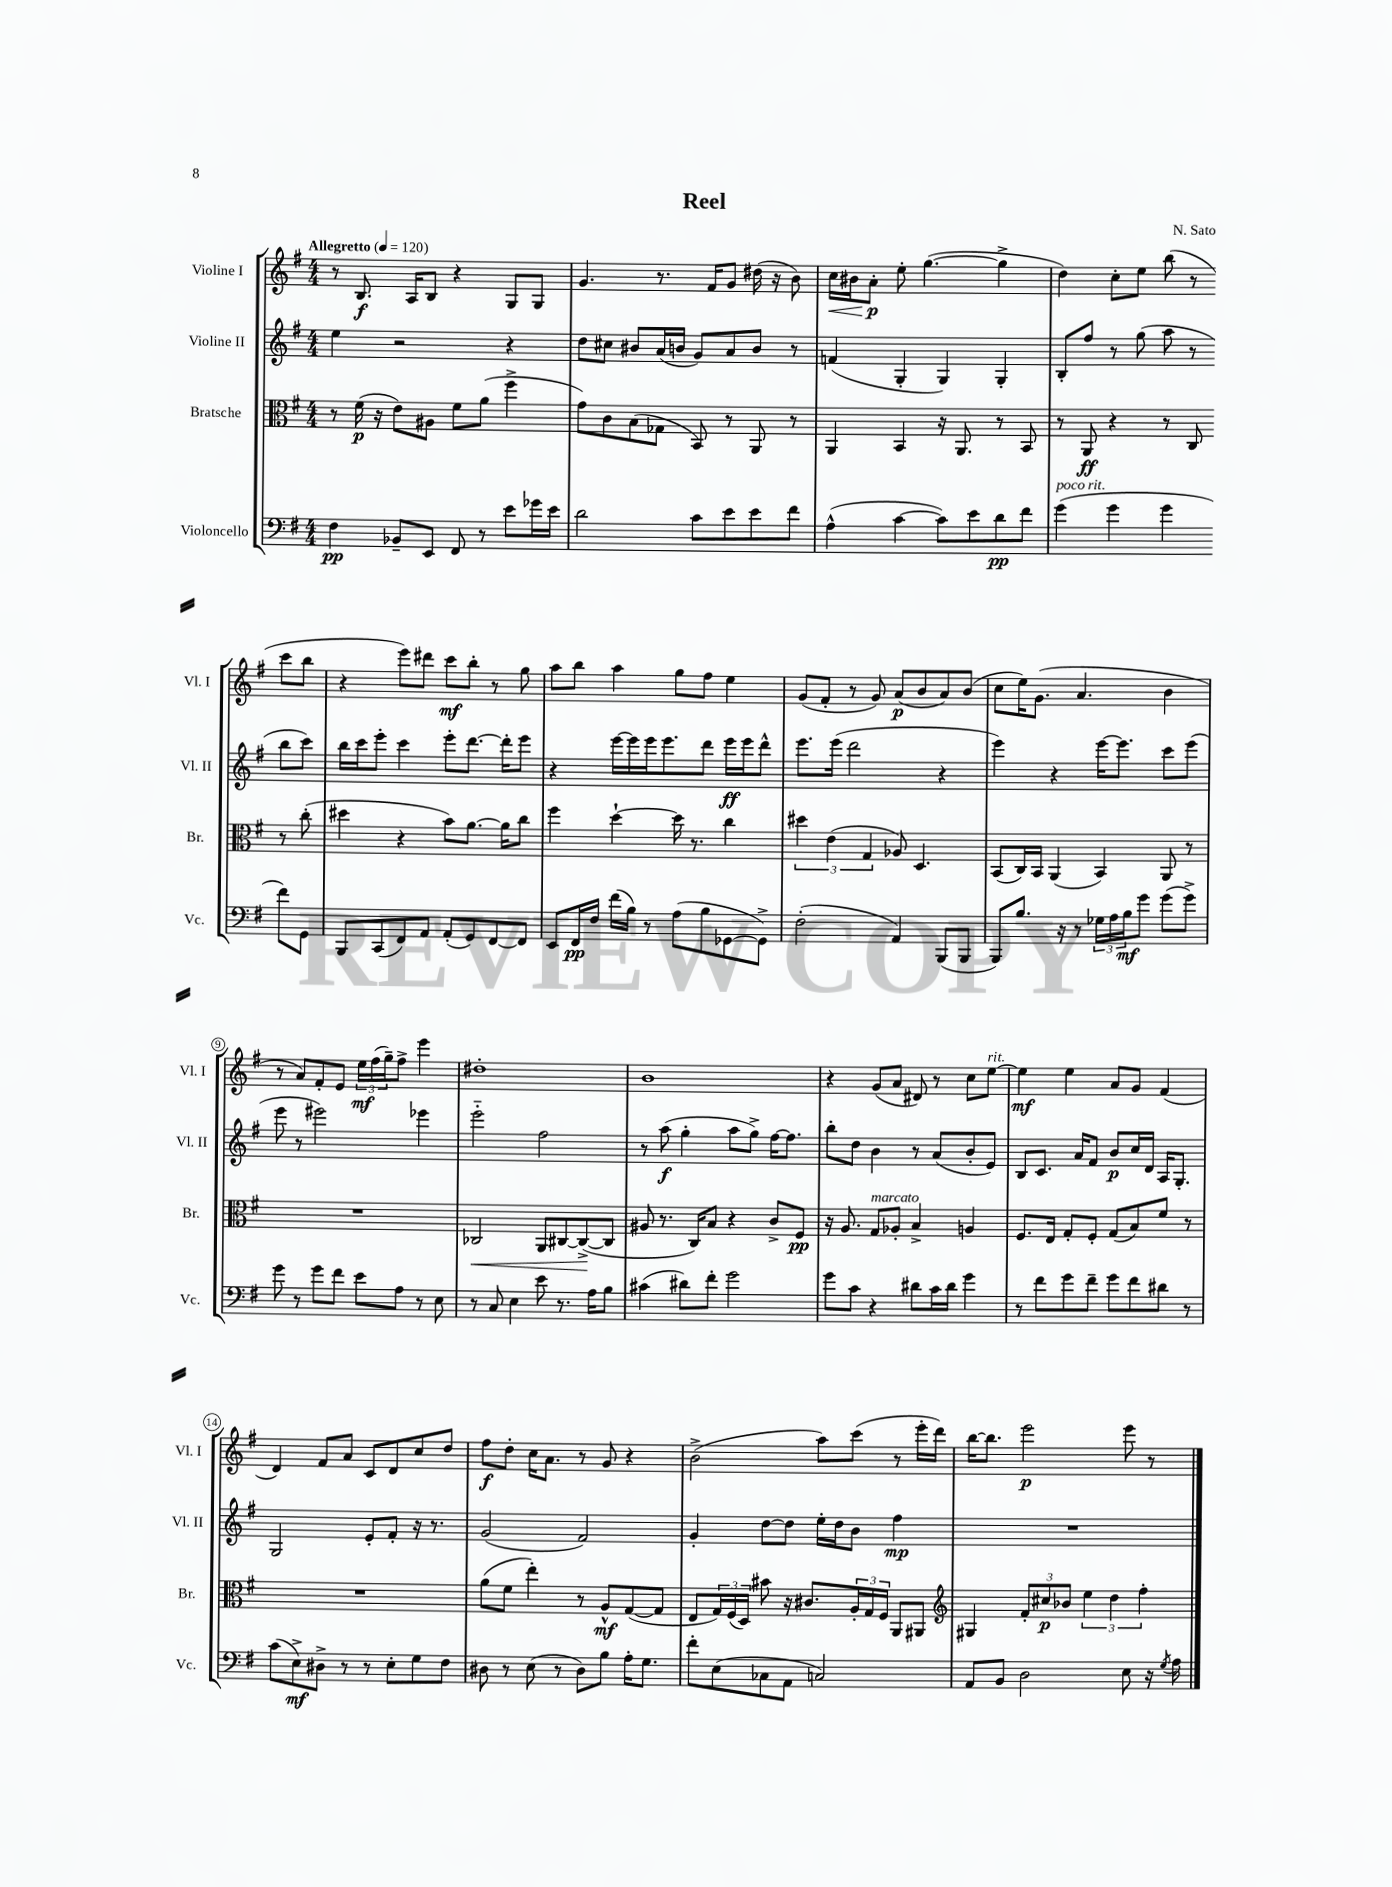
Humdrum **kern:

**kern	**kern	**kern	**kern
*staff4	*staff3	*staff2	*staff1
*clefF4	*clefC3	*clefG2	*clefG2
*k[f#]	*k[f#]	*k[f#]	*k[f#]
*M4/4	*M4/4	*M4/4	*M4/4
*MM120	*MM120	*MM120	*MM120
4F#	8r	4ee	8r
.	(16f#	.	8.B
.	16r	.	.
8BB-~	8e)	2r	.
.	.	.	16A
8EE	8A#	.	8B
8FF#	8f#	.	4r
8r	(8a	.	.
8e	4ff#^	4r	8G
16g-	.	.	8G
16e	.	.	.
=	=	=	=
2d	8g)	8dd	4.g
.	8c	8cc#	.
.	(8B	8b#	.
.	8G-	(16a	8.r
.	.	16b	.
8c	8BB)	8g)	.
.	.	.	16f#
8e	8r	8a	8g
8e	8AA	8b	(16dd#
.	.	.	16r
8f#	8r	8r	8b)
=	=	=	=
(4A^^	4AA	(4f	16cc
.	.	.	16b#
.	.	.	8a'
[4c	4BB	4G'	8ee'
.	.	.	([4.gg
8c])	16r	4G)	.
.	8.AA	.	.
8e	.	.	.
8d	8r	4G'	4gg^]
8f#	8BB	.	.
=	=	=	=
(4g	8r	8B'	4dd)
.	8AA	8ff#	.
4g	4r	8r	8cc'
.	.	(8gg	8ee
4g	8r	8aa	(8bb
.	8C	8r	8r
8f#)	8r	8bb	8ccc
8GG	(8cc'	8ccc)	8bb
=	=	=	=
8BBB	4dd#	16bb	4r
.	.	16ccc	.
(8CC	.	8eee'	.
8FF#)	4r	4ccc	8eee)
8AA	.	.	8ddd#
(8AA'	8b)	8eee'	8ccc
8GG)	[8.a	[8.ddd	8bb'
[8FF#	.	.	8r
.	16a]	16ddd']	.
8FF#]	8cc	8eee	8gg
=	=	=	=
8EE	4ff#	4r	8aa
16FF#	.	.	8bb
16F#	.	.	.
(16f#	[4dd`	[16eee	4aa
16B)	.	16eee]	.
8r	.	16eee	.
.	.	8.eee	.
(8A	16dd]	.	8gg
.	8.r	.	.
8B	.	8ddd	8ff#
[8GG-	4cc	16eee	4ee
.	.	16eee	.
8GG-^])	.	8ddd^^	.
=	=	=	=
(2F#'	6dd#	8.eee	(8g
.	.	.	8f#'
.	(6e	.	.
.	.	(16eee	.
.	.	2ddd	8r
.	6G	.	.
.	.	.	8g)
4AA)	8A-)	.	(8a
.	4.D	.	8b
(8BBB	.	4r	8a)
8BBB	.	.	(8b
=	=	=	=
8BBB)	(8BB	4eee)	8cc
8.B	16C)	.	16ee)
.	16BB	.	(8.g
.	(4AA	4r	.
16r	.	.	.
8r	.	.	4.a
24G-	4BB)	[16eee	.
24A	.	.	.
.	.	8.eee]	.
24B	.	.	.
8g	.	.	.
(8g	8AA	8ccc	4b
8g^)	8r	(8eee	.
=	=	=	=
8g	1r	8eee	8r
8r	.	8r	8a)
8g	.	2eee#)	8f#'
8f#	.	.	8e
8e	.	.	24ee
.	.	.	(24ff#
.	.	.	24gg~)
8A	.	.	8ff#^
8r	.	4eee-	4eee
8E	.	.	.
=	=	=	=
8r	2C-	2eee'~	1dd#'
8C	.	.	.
4E	.	.	.
8e	8AA	2ff#	.
8.r	[8C#	.	.
.	(8C#^_	.	.
16A	.	.	.
8B	8C#]	.	.
=	=	=	=
(4c#	8A#	8r	1b
.	8.r	(8aa	.
8d#)	.	4gg'	.
.	16C)	.	.
8f#'	8B	.	.
2g	4r	8aa	.
.	.	8gg^)	.
.	8c^	[16ff#	.
.	.	8.ff#]	.
.	8F#	.	.
=	=	=	=
8g	16r	8bb'	4r
.	8.A	.	.
8c	.	8dd	.
4r	8G	4b	(8g
.	8A-'	.	8a
8d#	4B^	8r	8d#)
16c	.	(8a	8r
16d#	.	.	.
4g	4A	8b'	8cc
.	.	8e)	[8ee
=	=	=	=
8r	8.F#	8B	4ee]
8f#	.	8.c	.
.	16E	.	.
8g	8G'	.	4ee
.	.	16a	.
8f#~	8F#'	8f#	.
8g	(8G	8b	8a
8f#	8B)	16cc	8g
.	.	16d	.
8d#	8f#	16A	(4f#
.	.	8.G'	.
8r	8r	.	.
=	=	=	=
(8c	1r	2G	4d)
8E^)	.	.	.
8D#^	.	.	8f#
8r	.	.	8a
8r	.	8e'	8c
8E'	.	8f#'	8d
8G	.	16r	8cc
.	.	8.r	.
8F#	.	.	8dd
=	=	=	=
8D#	(8a	(2g	8ff#
8r	8f#	.	8dd'
(8E	4ee')	.	16cc
.	.	.	8.a
8r	.	.	.
8D#)	8r	2f#)	8r
8B	8A^^	.	8g
16A'	([8G	.	4r
8.G	.	.	.
.	8G]	.	.
=	=	=	=
8f#'	8E	4g'	(2b^
(8E	24G)	.	.
.	(24F#	.	.
.	24D)	.	.
8C-	8b#	[8dd	.
8AA	16r	8dd]	.
.	8.c#	.	.
2C)	.	16ee'	8aa)
.	.	16dd	.
.	24A'	8b	(8ccc
.	24G	.	.
.	24F#	.	.
.	8AA	4ff#	8r
.	8AA#	.	16eee'
.	.	.	16ddd)
=	=	=	=
*	*clefG2	*	*
8AA	4G#	1r	[16bb
.	.	.	8.bb]
8BB	.	.	.
2D	12f#'	.	2eee
.	12cc#	.	.
.	12b-	.	.
.	6ee	.	.
.	6dd	.	.
8E	.	.	8eee
.	6ff#'	.	.
16r	.	.	8r
8qG	.	.	.
16A	.	.	.
==	==	==	==
*-	*-	*-	*-
